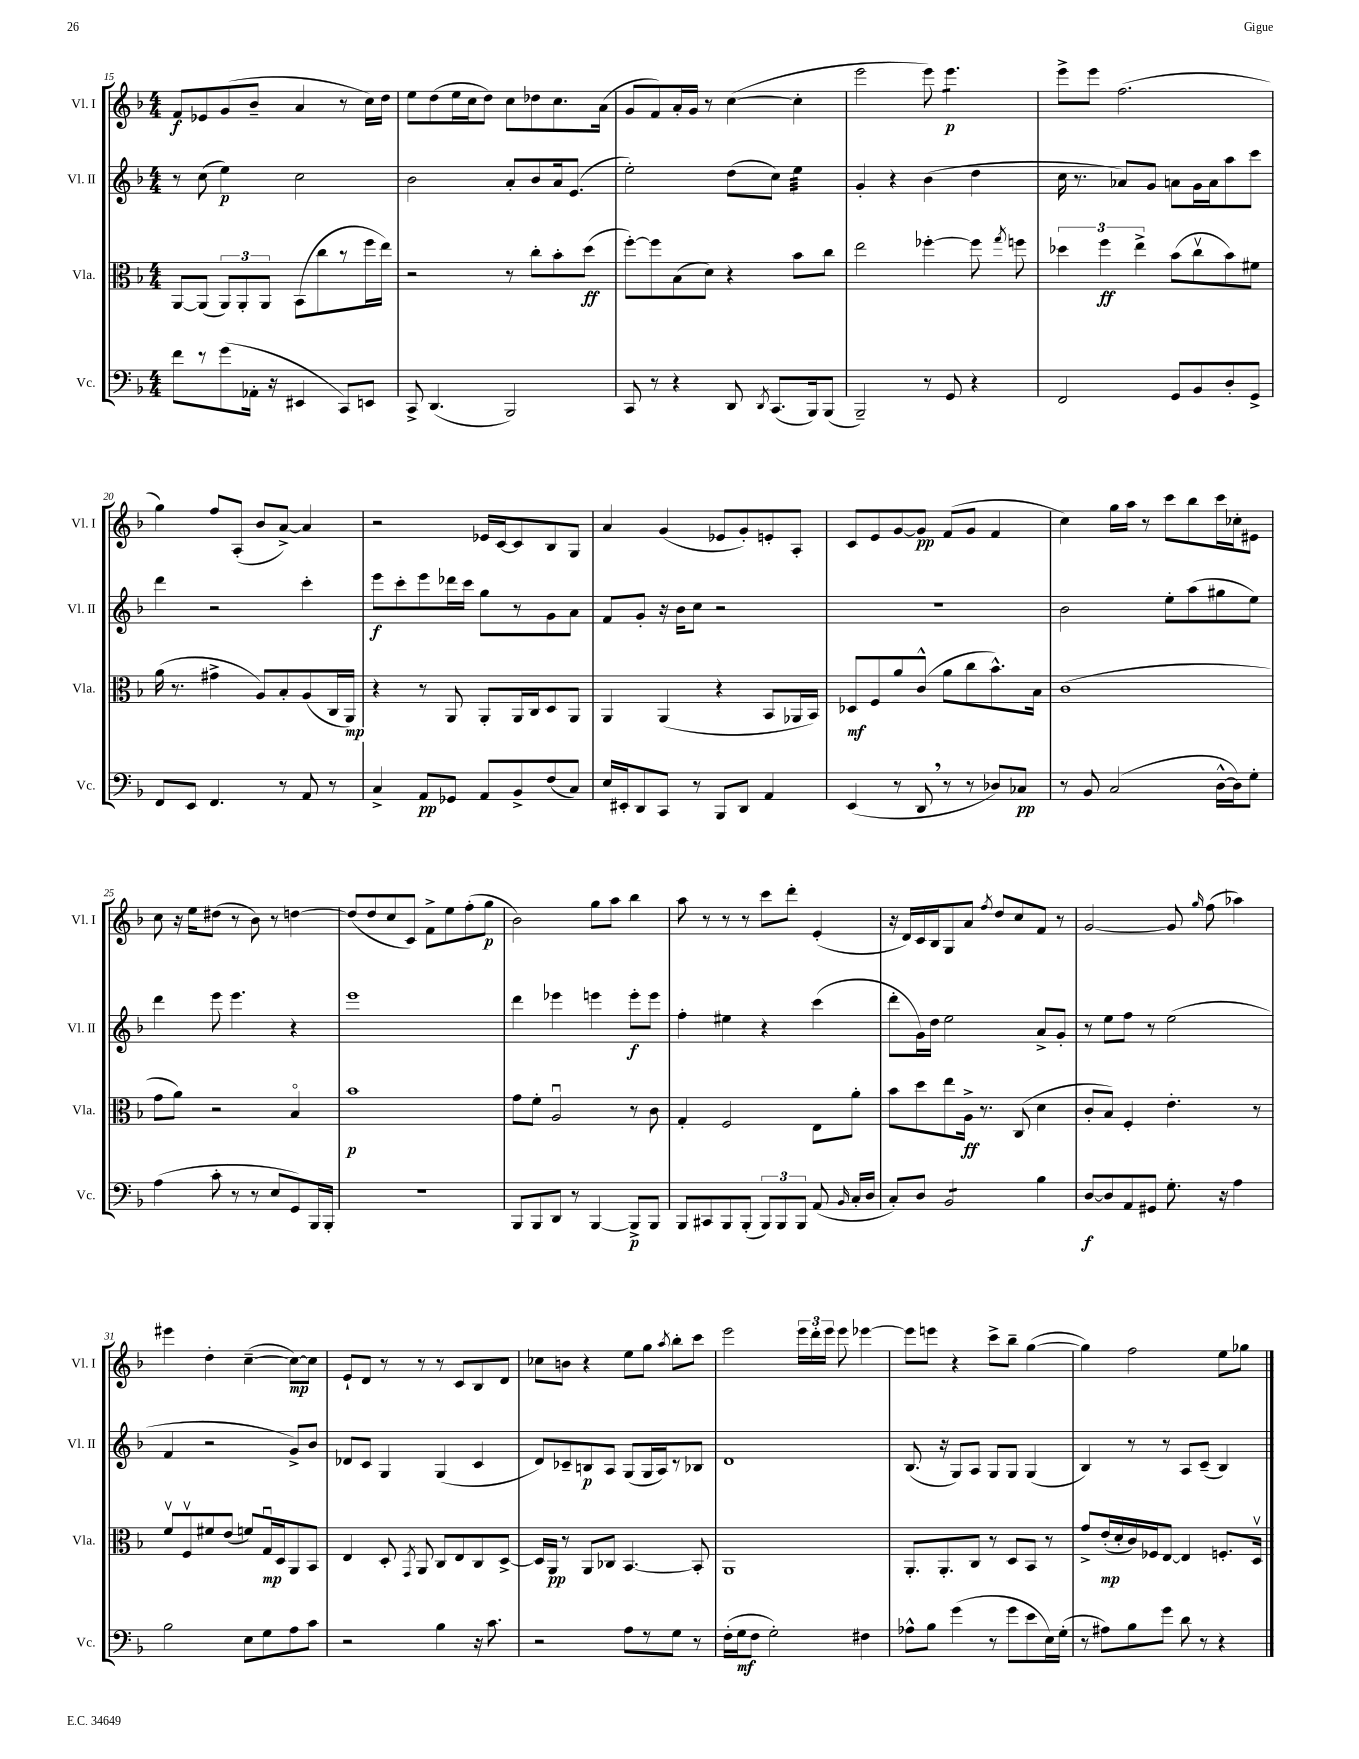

**kern	**dynam	**kern	**dynam	**kern	**dynam	**kern	**dynam
*part4	*part4	*part3	*part3	*part2	*part2	*part1	*part1
*staff4	*staff4	*staff3	*staff3	*staff2	*staff2	*staff1	*staff1
*I"Vc.	*	*I"Vla.	*	*I"Vl. II	*	*I"Vl. I	*
*I'Vc.	*	*I'Vla.	*	*I'Vl. II	*	*I'Vl. I	*
*clefF4	*	*clefC3	*	*clefG2	*	*clefG2	*
*k[b-]	*	*k[b-]	*	*k[b-]	*	*k[b-]	*
*M4/4	*	*M4/4	*	*M4/4	*	*M4/4	*
=15	=15	=15	=15	=15	=15	=15	=15
8f\L	.	[8AA/L	.	8r	.	8f/L	f
8r	.	(8AA/J]	.	(8cc\	.	8e-X/	.
(8g\	.	12AA/L)	.	4ee\)	p	(8g/	.
.	.	12AA'/	.	.	.	.	.
16AA-X'\Jk	.	.	.	.	.	8b-~/J	.
.	.	12AA/J	.	.	.	.	.
16r	.	.	.	.	.	.	.
4EE#X/	.	(8BB-\L	.	2cc\	.	4a/	.
.	.	8cc\	.	.	.	.	.
8CC/L)	.	8r	.	.	.	8r	.
8EEn/J	.	16ff\L	.	.	.	16cc\LL)	.
.	.	16ee\JJ)	.	.	.	16dd\JJ	.
=16	=16	=16	=16	=16	=16	=16	=16
8CC^/	.	2r	.	2b-\	.	8ee\L	.
(4.DD/	.	.	.	.	.	(8dd\	.
.	.	.	.	.	.	16ee\L	.
.	.	.	.	.	.	16cc\J	.
.	.	.	.	.	.	8dd\J)	.
2BBB-/)	.	8r	.	8a'/L	.	8cc\L	.
.	.	8cc'\L	.	8b-/	.	8dd-X\	.
.	.	8b-'\	.	16a/k	.	8.cc\	.
.	.	.	.	(8.e/J	.	.	.
.	.	(8dd\J	ff	.	.	.	.
.	.	.	.	.	.	(16a\Jk	.
=17	=17	=17	=17	=17	=17	=17	=17
8CC/	.	[8ff'\L)	.	2ee'\)	.	8g/L	.
8r	.	8ff\]	.	.	.	8f/)	.
4r	.	(8B-\	.	.	.	16a'/L	.
.	.	.	.	.	.	16g/JJ	.
.	.	8d\J)	.	.	.	8r	.
8DD/	.	4r	.	(8dd\L	.	([4cc\	.
8qDD/	.	.	.	.	.	.	.
(8.CC/L	.	.	.	8cc\J)	.	.	.
*	*	*	*	*tremolo	*	*	*
.	.	8b-\L	.	32ee\LLL	.	4cc'\]	.
.	.	.	.	32ee\	.	.	.
16BBB-/k)	.	.	.	32ee\	.	.	.
.	.	.	.	32ee\	.	.	.
(8BBB-/J	.	8cc\J	.	32ee\	.	.	.
.	.	.	.	32ee\	.	.	.
.	.	.	.	32ee\	.	.	.
.	.	.	.	32ee\JJJ	.	.	.
*	*	*	*	*Xtremolo	*	*	*
=18	=18	=18	=18	=18	=18	=18	=18
2BBB-~/)	.	2ee\	.	4g'/	.	2eee\	.
.	.	.	.	4r	.	.	.
8r	.	[4ff-X'\	.	(4b-\	.	8eee\)	.
*	*	*	*	*	*	*tremolo	*
8GG/	.	.	.	.	.	8eee\L	p
4r	.	8ff-\]	.	4dd\	.	8eee\	.
.	.	8qgg/	.	.	.	.	.
.	.	8ffn\	.	.	.	8eee\J	.
*	*	*	*	*	*	*Xtremolo	*
=19	=19	=19	=19	=19	=19	=19	=19
2FF/	.	6dd-X\	.	16cc\	.	8eee^\L	.
.	.	.	.	8.r	.	.	.
.	.	.	.	.	.	8eee\J	.
.	.	6ff\	ff	.	.	.	.
.	.	.	.	8a-X/L)	.	(2.ff\	.
.	.	6ee^\	.	.	.	.	.
.	.	.	.	8g/J	.	.	.
8GG/L	.	(8b-\L	.	8an\L	.	.	.
8BB-/	.	8ccv\	.	16g\L	.	.	.
.	.	.	.	16a\J	.	.	.
8D'/	.	8b-\)	.	8aa\	.	.	.
8GG^/J	.	8f#X\J	.	8ccc\J	.	.	.
!!LO:LB:g=z
=20	=20	=20	=20	=20	=20	=20	=20
8FF/L	.	(16a\	.	4ddd\	.	4gg\)	.
.	.	8.r	.	.	.	.	.
8EE/J	.	.	.	.	.	.	.
4.FF/	.	4g#X^\	.	2r	.	8ff/L	.
.	.	.	.	.	.	(8A'/J	.
.	.	8A/L)	.	.	.	8b-/L	.
8r	.	8B-'/	.	.	.	[8a^/J)	.
8AA/	.	(8A/	.	4ccc'\	.	4a/]	.
8r	.	16C/L	.	.	.	.	.
.	.	16AA/JJ)	mp	.	.	.	.
=21	=21	=21	=21	=21	=21	=21	=21
4C^/	.	4r	.	8eee\L	f	2r	.
.	.	.	.	8ccc'\	.	.	.
8AA/L	pp	8r	.	8eee\	.	.	.
8GG-X/J	.	8AA/	.	16ddd-X\L	.	.	.
.	.	.	.	16ccc\JJ	.	.	.
8AA/L	.	8AA'/L	.	8gg\L	.	16e-X/LL	.
.	.	.	.	.	.	[16c/J	.
8BB-^/	.	16AA/L	.	8r	.	8c/]	.
.	.	16C/J	.	.	.	.	.
(8F/	.	8D/	.	8g\	.	8B-/	.
8C/J)	.	8AA/J	.	8a\J	.	8G/J	.
=22	=22	=22	=22	=22	=22	=22	=22
16E/LL	.	4AA/	.	8f/L	.	4a/	.
16EE#X'/J	.	.	.	.	.	.	.
8DD/	.	.	.	8g'/J	.	.	.
8CC/J	.	(4AA/	.	16r	.	(4g/	.
.	.	.	.	16b-\KL	.	.	.
8r	.	.	.	8cc\J	.	.	.
8BBB-/L	.	4r	.	2r	.	8e-X/L	.
8DD/J	.	.	.	.	.	8g'/)	.
4AA/	.	8BB-/L	.	.	.	8en'/	.
.	.	16AA-X/L	.	.	.	8A'/J	.
.	.	16BB-/JJ)	.	.	.	.	.
=23	=23	=23	=23	=23	=23	=23	=23
(4EE/	.	8D-X/L	mf	1r	.	8c/L	.
.	.	8F/	.	.	.	8e/	.
8r	.	8a/	.	.	.	[8g/	.
8DD,/	.	(8c^^/J	.	.	.	8g/J]	pp
8r	.	8a\L	.	.	.	(8f/L	.
8r	.	8cc\	.	.	.	8g/J	.
8D-X/L)	.	8.b-^^\)	.	.	.	4f/	.
8C-X/J	pp	.	.	.	.	.	.
.	.	16B-\Jk	.	.	.	.	.
=24	=24	=24	=24	=24	=24	=24	=24
8r	.	(1c	.	2b-\	.	4cc\)	.
8BB-/	.	.	.	.	.	.	.
(2C/	.	.	.	.	.	16gg\LL	.
.	.	.	.	.	.	16aa\JJ	.
.	.	.	.	.	.	8r	.
.	.	.	.	8ee'\L	.	8ccc\L	.
.	.	.	.	(8aa\	.	8bb-\	.
[16D^^\LL	.	.	.	8gg#X\	.	16ccc\L	.
16D\J])	.	.	.	.	.	16cc-X'\J	.
8G'\J	.	.	.	8ee\J)	.	8e#X\J	.
!!LO:LB:g=z
=25	=25	=25	=25	=25	=25	=25	=25
(4A\	.	8g\L	.	4ddd\	.	8cc\	.
.	.	8a\J)	.	.	.	16r	.
.	.	.	.	.	.	16ee\KL	.
8c'\	.	2r	.	8eee\	.	(8dd#X\J	.
8r	.	.	.	4.eee\	.	8r	.
8r	.	.	.	.	.	8b-\)	.
8E/L	.	.	.	.	.	8r	.
8GG/)	.	4B-/	.	4r	.	[4ddn\	.
16BBB-/L	.	.	.	.	.	.	.
16BBB-'/JJ	.	.	.	.	.	.	.
=26	=26	=26	=26	=26	=26	=26	=26
1r	.	1b-	p	1eee	.	(8dd/L]	.
.	.	.	.	.	.	8dd/	.
.	.	.	.	.	.	8cc/	.
.	.	.	.	.	.	8c/J)	.
.	.	.	.	.	.	8f^\L	.
.	.	.	.	.	.	8ee\	.
.	.	.	.	.	.	(8ff'\	.
.	.	.	.	.	.	8gg\J	p
=27	=27	=27	=27	=27	=27	=27	=27
8BBB-/L	.	8g\L	.	4ddd\	.	2b-\)	.
8BBB-/	.	8f'\J	.	.	.	.	.
8DD/J	.	2Au/	.	4eee-X\	.	.	.
8r	.	.	.	.	.	.	.
[4BBB-/	.	.	.	4eeen\	.	8gg\L	.
.	.	.	.	.	.	8aa\J	.
8BBB-^/L]	p	8r	.	8eee'\L	f	4bb-\	.
8BBB-/J	.	8c\	.	8eee\J	.	.	.
=28	=28	=28	=28	=28	=28	=28	=28
8BBB-/L	.	4G'/	.	4ff'\	.	8aa\	.
8CC#X/	.	.	.	.	.	8r	.
8BBB-/	.	2F/	.	4ee#X\	.	8r	.
(8BBB-'/J	.	.	.	.	.	8r	.
12BBB-/L)	.	.	.	4r	.	8ccc\L	.
12BBB-/	.	.	.	.	.	.	.
.	.	.	.	.	.	8ddd'\J	.
12BBB-/J	.	.	.	.	.	.	.
(8AA/	.	8E\L	.	(4ccc\	.	(4e'/	.
16qqBB-/	.	.	.	.	.	.	.
16C'/LL	.	8a'\J	.	.	.	.	.
16D/JJ	.	.	.	.	.	.	.
=29	=29	=29	=29	=29	=29	=29	=29
8C'/L)	.	8b-\L	.	8ddd'\L	.	16r	.
.	.	.	.	.	.	16d/LL)	.
8D/J	.	8dd\	.	16g\L)	.	16c/	.
.	.	.	.	16dd\JJ	.	16B-/J	.
*tremolo	*	*	*	*	*	*	*
8BB-/L	.	8ee\	.	2ee\	.	8G/	.
8BB-/	.	16A^\Jk	ff	.	.	8a/J	.
.	.	8.r	.	.	.	.	.
.	.	.	.	.	.	8qff/	.
8BB-/	.	.	.	.	.	8dd/L	.
8BB-/J	.	(8C/	.	.	.	8cc/	.
*Xtremolo	*	*	*	*	*	*	*
4B-\	.	4d\	.	8a^/L	.	8f/J	.
.	.	.	.	8g'/J	.	8r	.
=30	=30	=30	=30	=30	=30	=30	=30
[8D/L	f	8c'/L	.	8r	.	[2g/	.
8D/]	.	8B-/J)	.	8ee\L	.	.	.
8AA/	.	4F'/	.	8ff\J	.	.	.
8GG#X/J	.	.	.	8r	.	.	.
8.G'\	.	4.e'\	.	(2ee\	.	8g/]	.
.	.	.	.	.	.	16qqgg/	.
.	.	.	.	.	.	(8ff\	.
16r	.	.	.	.	.	.	.
4A\	.	.	.	.	.	4aa-X\)	.
.	.	8r	.	.	.	.	.
!!LO:LB:g=z
=31	=31	=31	=31	=31	=31	=31	=31
2B-\	.	8fv/L	.	4f/	.	4eee#X\	.
.	.	8Fv/	.	.	.	.	.
.	.	8f#X/	.	2r	.	4dd'\	.
.	.	(8e/J	.	.	.	.	.
8E\L	.	8fn/L)	.	.	.	([4cc~\	.
8G\	.	16Gu/L	mp	.	.	.	.
.	.	16D/J	.	.	.	.	.
8A\	.	8AA/	.	8g^/L)	.	8cc\L_)	mp
8c\J	.	8BB-/J	.	8b-/J	.	8cc\J]	.
=32	=32	=32	=32	=32	=32	=32	=32
2r	.	4E/	.	8d-X/L	.	8e`/L	.
.	.	.	.	8c/J	.	8d/J	.
.	.	8D'/	.	4G/	.	8r	.
.	.	8qGG/	.	.	.	.	.
.	.	8AA/	.	.	.	8r	.
4B-\	.	8C/L	.	(4G/	.	8r	.
.	.	8E/	.	.	.	8c/L	.
16r	.	8C/	.	4c/	.	8B-/	.
8.c\	.	.	.	.	.	.	.
.	.	[8D^/J	.	.	.	8d/J	.
=33	=33	=33	=33	=33	=33	=33	=33
2r	.	16D/LL]	.	8d/L)	.	8cc-X\L	.
.	.	16AA/JJ	pp	.	.	.	.
.	.	8r	.	8c-X~/	.	8bn\J	.
.	.	8AA/L	.	8Bn/	p	4r	.
.	.	8C-X/J	.	8A/J	.	.	.
8A\L	.	[4.BB-/	.	(8G/L	.	8ee\L	.
8r	.	.	.	16G/L	.	8gg\J	.
.	.	.	.	16A/J)	.	.	.
.	.	.	.	.	.	8qaa/	.
8G\J	.	.	.	8r	.	8bb-'\L	.
8r	.	8BB-'/]	.	8B-X/J	.	8ccc\J	.
=34	=34	=34	=34	=34	=34	=34	=34
(16F'\LL	.	1AA	.	1d	.	2eee\	.
16G\J	mf	.	.	.	.	.	.
8F\J	.	.	.	.	.	.	.
2G'\)	.	.	.	.	.	.	.
.	.	.	.	.	.	24eee\LL	.
.	.	.	.	.	.	24ddd'\	.
.	.	.	.	.	.	24eee\JJ	.
.	.	.	.	.	.	8eee\	.
4F#X\	.	.	.	.	.	[4eee-X\	.
=35	=35	=35	=35	=35	=35	=35	=35
8A-X^^\L	.	8.AA'/L	.	(8.B-/	.	8eee-\L]	.
8B-\J	.	.	.	.	.	8eeen\J	.
.	.	8.AA'/	.	16r	.	.	.
(4g\	.	.	.	8G/L)	.	4r	.
.	.	8C/J	.	8A/J	.	.	.
8r	.	8r	.	8G/L	.	8ccc^\L	.
8g\L	.	8D/L	.	8G/J	.	8bb-~\J	.
8e\	.	8BB-/J	.	(4G/	.	([4gg\	.
16E\L)	.	8r	.	.	.	.	.
(16G'\JJ	.	.	.	.	.	.	.
=36	=36	=36	=36	=36	=36	=36	=36
8r	.	8g^/L	.	4B-/)	.	4gg\])	.
8A#X\L)	.	(16e'/L	mp	.	.	.	.
.	.	16d'/	.	.	.	.	.
8B-\	.	16c/)	.	8r	.	2ff\	.
.	.	16F-X/J	.	.	.	.	.
8g\J	.	[8E/J	.	8r	.	.	.
8d\	.	4E/]	.	8A/L	.	.	.
8r	.	.	.	(8c~/J	.	.	.
4r	.	8.Fn'/L	.	4B-/)	.	8ee\L	.
.	.	.	.	.	.	8gg-X\J	.
.	.	16Dv/Jk	.	.	.	.	.
==	==	==	==	==	==	==	==
*-	*-	*-	*-	*-	*-	*-	*-
